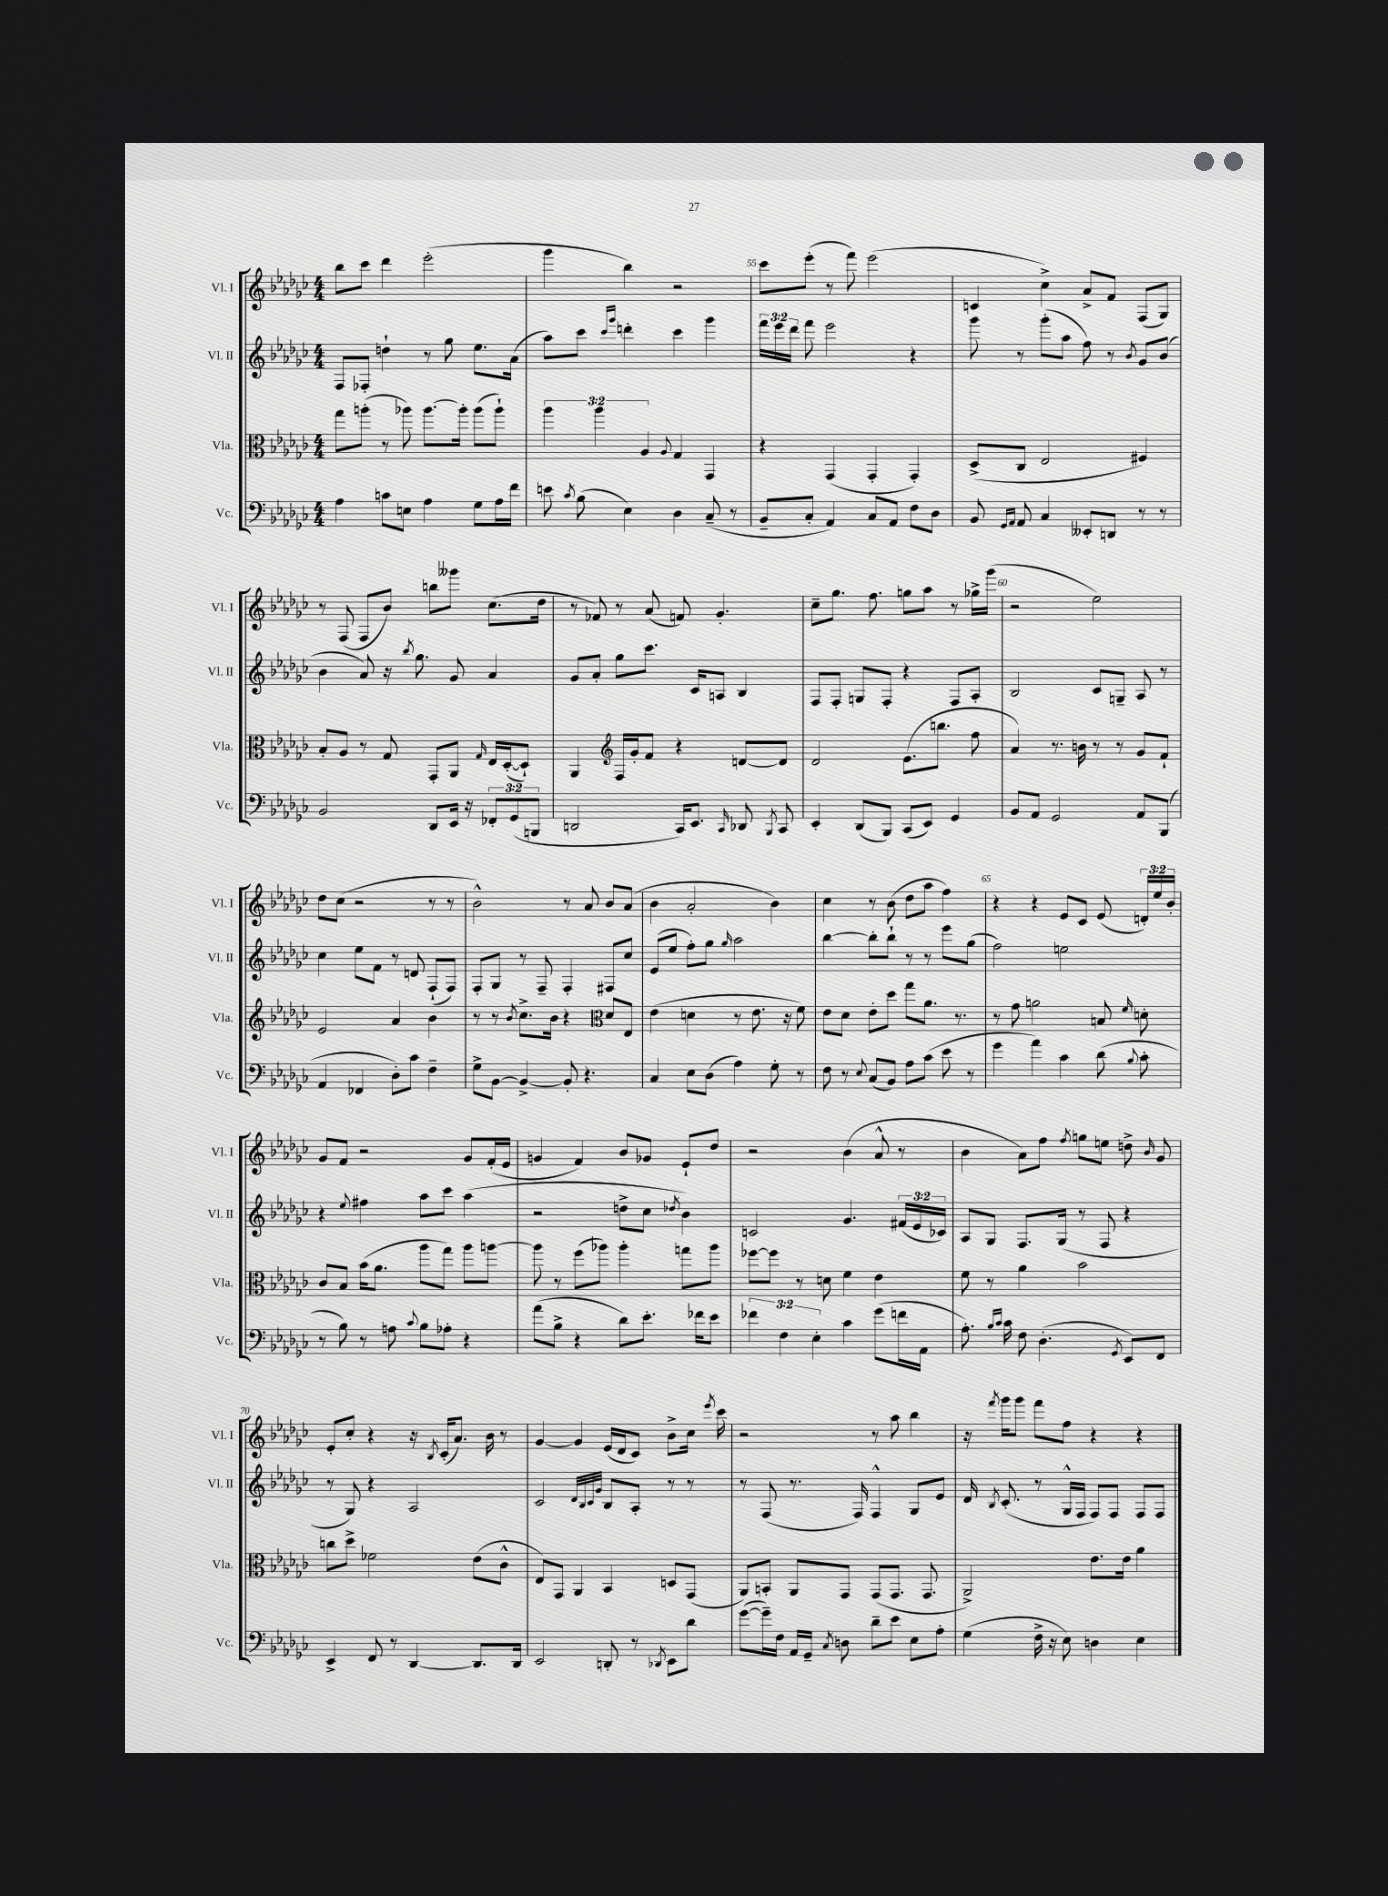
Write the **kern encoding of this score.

**kern	**kern	**kern	**kern
*part4	*part3	*part2	*part1
*staff4	*staff3	*staff2	*staff1
*I"Vc.	*I"Vla.	*I"Vl. II	*I"Vl. I
*I'Vc.	*I'Vla.	*I'Vl. II	*I'Vl. I
*clefF4	*clefC3	*clefG2	*clefG2
*k[b-e-a-d-g-c-]	*k[b-e-a-d-g-c-]	*k[b-e-a-d-g-c-]	*k[b-e-a-d-g-c-]
*M4/4	*M4/4	*M4/4	*M4/4
=53	=53	=53	=53
4A-\	8gg-\L	8F/L	8bb-\L
.	(8aan'\J	8F-X'/J	8ccc-\J
8cn\L	8r	4ddn`\	4ddd-\
8En\J	8aa-X\)	.	.
4A-\	[8.aa-\L	8r	(2eee-'\
.	.	8gg-\	.
.	16aa-'\Jk]	.	.
8G-\L	(8aa-\L	8.ee-\L	.
16A-\L	8aa-`\J)	.	.
16f\JJ	.	(16a-\Jk	.
=54	=54	=54	=54
8en\	6aa-\	8aa-\L)	4ggg-\
8qc-/	.	.	.
(8B-\	.	8ccc-\J	.
.	6aa-\	.	.
.	.	16qqccc-/LL	.
.	.	16qqggg-/JJ	.
4E-\)	.	4dddn'\	4bb-\)
.	6A-/	.	.
.	8qqA-/	.	.
4D-\	4G-/	4ccc-\	2r
(8C-~/	4GG-/	4ggg-\	.
8r	.	.	.
=55	=55	=55	=55
8BB-~/L	4r	24fff\LL	8ccc-\L
.	.	24eee-\	.
.	.	24ddd-\JJ	.
8C-'/J	.	8fff\	(8eee-'\J
4AA-/)	(4GG-/	2eee-\	8r
.	.	.	8fff\)
8C-/L	4GG-'/	.	(2eee-\
8AA-/J	.	.	.
8F\L	4GG-'/)	4r	.
8D-\J	.	.	.
=56	=56	=56	=56
8BB-/	(8D-^/L	8ggg-\	4cn/
16qqGG-/LL	.	.	.
16qqAA-/JJ	.	.	.
8AA-/	8C-/J	8r	.
4C-/	2E-/	(8ggg-'\L	4cc-^\)
.	.	8aa-\J	.
8EE--X'/L	.	8ff\)	8a-^/L
8DDn/J	.	8r	8f/J
.	.	8qb-/	.
8r	4F#X/)	8g-/L	(8F/L
8r	.	(8b-/J	8G-/J)
!!LO:LB:g=z
=57	=57	=57	=57
2BB-/	8B-'/L	4b-\	8r
.	8A-/J	.	(8F/
.	8r	8a-/)	8F/L
.	8G-/	16r	8b-/J)
.	.	8qbb-/	.
.	.	8.gg-\	.
8DD-/L	8GG-'/L	.	8bbn\L
16EE-/Jk	8AA-/J	8g-/	8ggg--X\J
16r	.	.	.
.	16qqG-/	.	.
12FF-X'/L	16E-/LL	4a-/	(8.cc-\L
.	([16D-'/J	.	.
(12GG-/	.	.	.
.	8D-`/J])	.	.
12BBBn/J	.	.	.
.	.	.	16dd-\Jk
=58	=58	=58	=58
2DDn/	4AA-/	8g-/L	8r
.	.	8a-'/J	8f-X/)
*	*clefG2	*	*
.	16F/LL	8gg-\L	8r
.	16g-'/J	.	.
.	8f/J	8.ccc-\J	(8a-/
16CC-/KL)	4r	.	8fn/)
8.EE-/J	.	16c-/KL	.
.	.	8An/J	4.g-'/
16qqCC-/	.	.	.
8DD-X/	[8dn/L	4B-/	.
8qBBB-/	.	.	.
8CC-/	8d/J]	.	.
=59	=59	=59	=59
4EE-'/	2d-/	8F/L	8cc-~\L
.	.	8F'/J	8.gg-\J
(8DD-/L	.	8Gn/L	.
.	.	.	8.ff\
8BBB-/J)	.	8F'/J	.
(8CC-/L	(8.e-\L	4r	8ggn\L
8EE-/J)	.	.	8aa-\J
.	8.bbn\J	.	.
4GG-/	.	8F/L	8r
.	8ff\	8A-'/J	16gg-X^\LL
.	.	.	(16ggg-\JJ
=60	=60	=60	=60
8BB-/L	4a-/)	2B-/	2r
8AA-/J	.	.	.
2GG-/	8.r	.	.
.	16bn\	.	.
.	8r	8c-/L	2ee-\)
.	8r	8Gn~/J	.
8AA-/L	8g-/L	8A-/	.
(8BBB-/J	8f`/J	8r	.
!!LO:LB:g=z
=61	=61	=61	=61
4AA-/	2e-/	4cc-\	8dd-\L
.	.	.	(8cc-\J
4FF-X/	.	8ee-\L	2r
.	.	8f\J	.
8D-'\L)	4a-/	8r	.
8c-\J	.	8dn/	.
4F~\	4b-\	(8F`/L	8r
.	.	8F/J)	8r
=62	=62	=62	=62
8G-^\L	8r	8F'/L	2b-^^\)
[8BB-\J	8r	8G-/J	.
.	8qb-/	.	.
4BB-^/_	8.cc-^\L	8r	.
.	.	8F~/	.
.	16b-\Jk	.	.
8BB-'/]	4r	4F'/	8r
4.r	.	.	8a-/
*	*clefC3	*	*
.	8d-/L	8F#X/L	8b-/L
.	8E-/J	8cc-/J	(8a-/J
=63	=63	=63	=63
4C-/	(4e-\	(8e-/L	4b-\
.	.	8ee-/J	.
8E-\L	4dn\	8ff'\L)	2a-'/
(8D-\J	.	8gg-\J	.
.	.	16qqgg-/	.
4A-\)	8r	2aa-\	.
.	8.e-\	.	.
8G-'\	.	.	4b-\)
.	16r	.	.
8r	8f\)	.	.
=64	=64	=64	=64
8F\	8e-\L	[4bb-\	4cc-\
8r	8d-\J	.	.
8qqE-/	.	.	.
(8C-/L	8e-'\L	8bb-'\L]	8r
8BB-/J)	8dd-\J	8bb-`\J	(8b-\
8A-\L	8gg-\L	8r	8dd-\L
(8c-\J	8.a-\J	8r	8aa-\J
8e-\	.	8eee-\L	4ff\)
.	8.r	.	.
8r	.	(8gg-\J	.
=65	=65	=65	=65
4g-\	8r	2ff\)	4r
.	8g-\	.	.
4a-\)	2an\	.	4r
4c-\	.	2een\	8e-/L
.	.	.	8c-/J
(8d-\	8Bn/	.	(8e-/
8qqB-/	16qqf/	.	.
8c-'\	8dn'\	.	24dn'/LL)
.	.	.	24ee-/
.	.	.	24b-'/JJ
!!LO:LB:g=z
=66	=66	=66	=66
8r	8c-/L	4r	8g-/L
8B-\)	8B-/J	.	8f/J
.	.	8qqee-/	.
8r	(16b-\KL	4ff#X\	2r
.	8.a-\J	.	.
8An\	.	.	.
8qqc-/	.	.	.
8B-\L	8aa-\L	8aa-\L	.
8A-X'\J	8gg-\J)	8ccc-\J	.
4r	8aa-\L	(4aa-\	8g-/L
.	[8aan\J	.	(16f'/L
.	.	.	16e-/JJ
=67	=67	=67	=67
(8a-\L	8aa\]	2r	4gn/
8B-^\J	8r	.	.
4r	(8ff\L	.	4f/)
.	8aa-X\J)	.	.
8d-\L)	4aa-'\	8ddn^\L	8b-/L
8.e-'\J	.	8cc-\J	8g-X/J
.	.	8qdd-X/	.
.	8ggn\L	4b-\)	8e-`/L
16f-X\KL	.	.	.
8e-\J	8aa-\J	.	8dd-/J
=68	=68	=68	=68
6f-X\	[8ff-X\L	2cn/	2r
.	8ff-\J]	.	.
6F\	.	.	.
.	8r	.	.
6E-'\	.	.	.
.	8dn\	.	.
4c-\	4f\	4.g-/	(4b-\
(8g-\L	4e-\	.	8a-^^/
16fn\L	.	(24f#X/LL	8r
.	.	24e-/	.
16AA-\JJ	.	.	.
.	.	24c-X/JJ)	.
=69	=69	=69	=69
8.A-'\)	8f\	8A-/L	4b-\
.	8r	8G-/J	.
16qqB-/LL	.	.	.
16qqc-/JJ	.	.	.
16c-\	.	.	.
8F\	4a-\	8.F/L	8a-\L)
(4.D-'\	.	.	8ff\J
.	.	(16G-/Jk	.
.	.	.	8qff/
.	2b-\	8r	8ggn\L
.	.	8F/	8een\J
8qGG-/	.	.	.
8EE-/L)	.	4r	8ddn^\
.	.	.	16qqb-/
8FF/J	.	.	8g-/
!!LO:LB:g=z
=70	=70	=70	=70
4EE-^/	8ccn\L	8r	8e-'/L
.	8dd-^\J	8G-/)	8cc-'/J
8FF/	2f-X\	4r	4r
8r	.	.	.
[4DD-/	.	2A-/	16r
.	.	.	8qB-/
.	.	.	(16c-'/KL
.	.	.	8.a-/J)
8.DD-/L]	(8e-\L	.	.
.	.	.	16b-\
.	8c-^^\J	.	8r
16DD-/Jk	.	.	.
=71	=71	=71	=71
2EE-/	8E-/L)	2c-/	[4g-/
.	8GG-/J	.	.
.	4AA-/	.	4g-/]
.	.	32qqd-/LLL	.
.	.	32qqB-/	.
.	.	32qqc-/	.
.	.	32qqg-/JJJ	.
8DDn'/	4BB-/	8B-/L	(16e-/LL
.	.	.	16d-/J
8r	.	8A-'/J	8c-/J)
8qDD-X/	.	.	.
8EE-\L	8Dn/L	8r	8b-^\L
8d-\J	(8GG-/J	8r	16cc-\Jk
.	.	.	8qeee-/
.	.	.	16ccc-\
=72	=72	=72	=72
([8g-\L	8AA-/L)	8r	2r
16g-~\L])	8BBn'/J	(8F/	.
16F\JJ	.	.	.
16AA-/LL	8AA-/L	8.r	.
16GG-~/JJ	.	.	.
8qC-/	.	.	.
8Dn\	8GG-/J	.	.
.	.	16F/)	.
8d-~\L	(8GG-/L	4F^^/	8r
8e-\J	8.GG-/J	.	8aa-\
8E-\L	.	8G-/L	4bb-\
.	8.GG-/	.	.
8A-'\J	.	8e-/J	.
=73	=73	=73	=73
(4G-\	2AA-^/)	16d-/	16r
.	.	8qB-/	8qfff/
.	.	(8.c-'/	16ggg-\KL
.	.	.	8ggg-\J
16F^\	.	8r	8fff\L
16r	.	.	.
8E-\)	.	16G-^^/LL	8ff\J
.	.	16F/JJ	.
4Dn\	8.e-\L	8F/L)	4r
.	.	8F/J	.
.	16e-\Jk	.	.
4E-\	4a-\	8F/L	4r
.	.	8F/J	.
==	==	==	==
*-	*-	*-	*-
